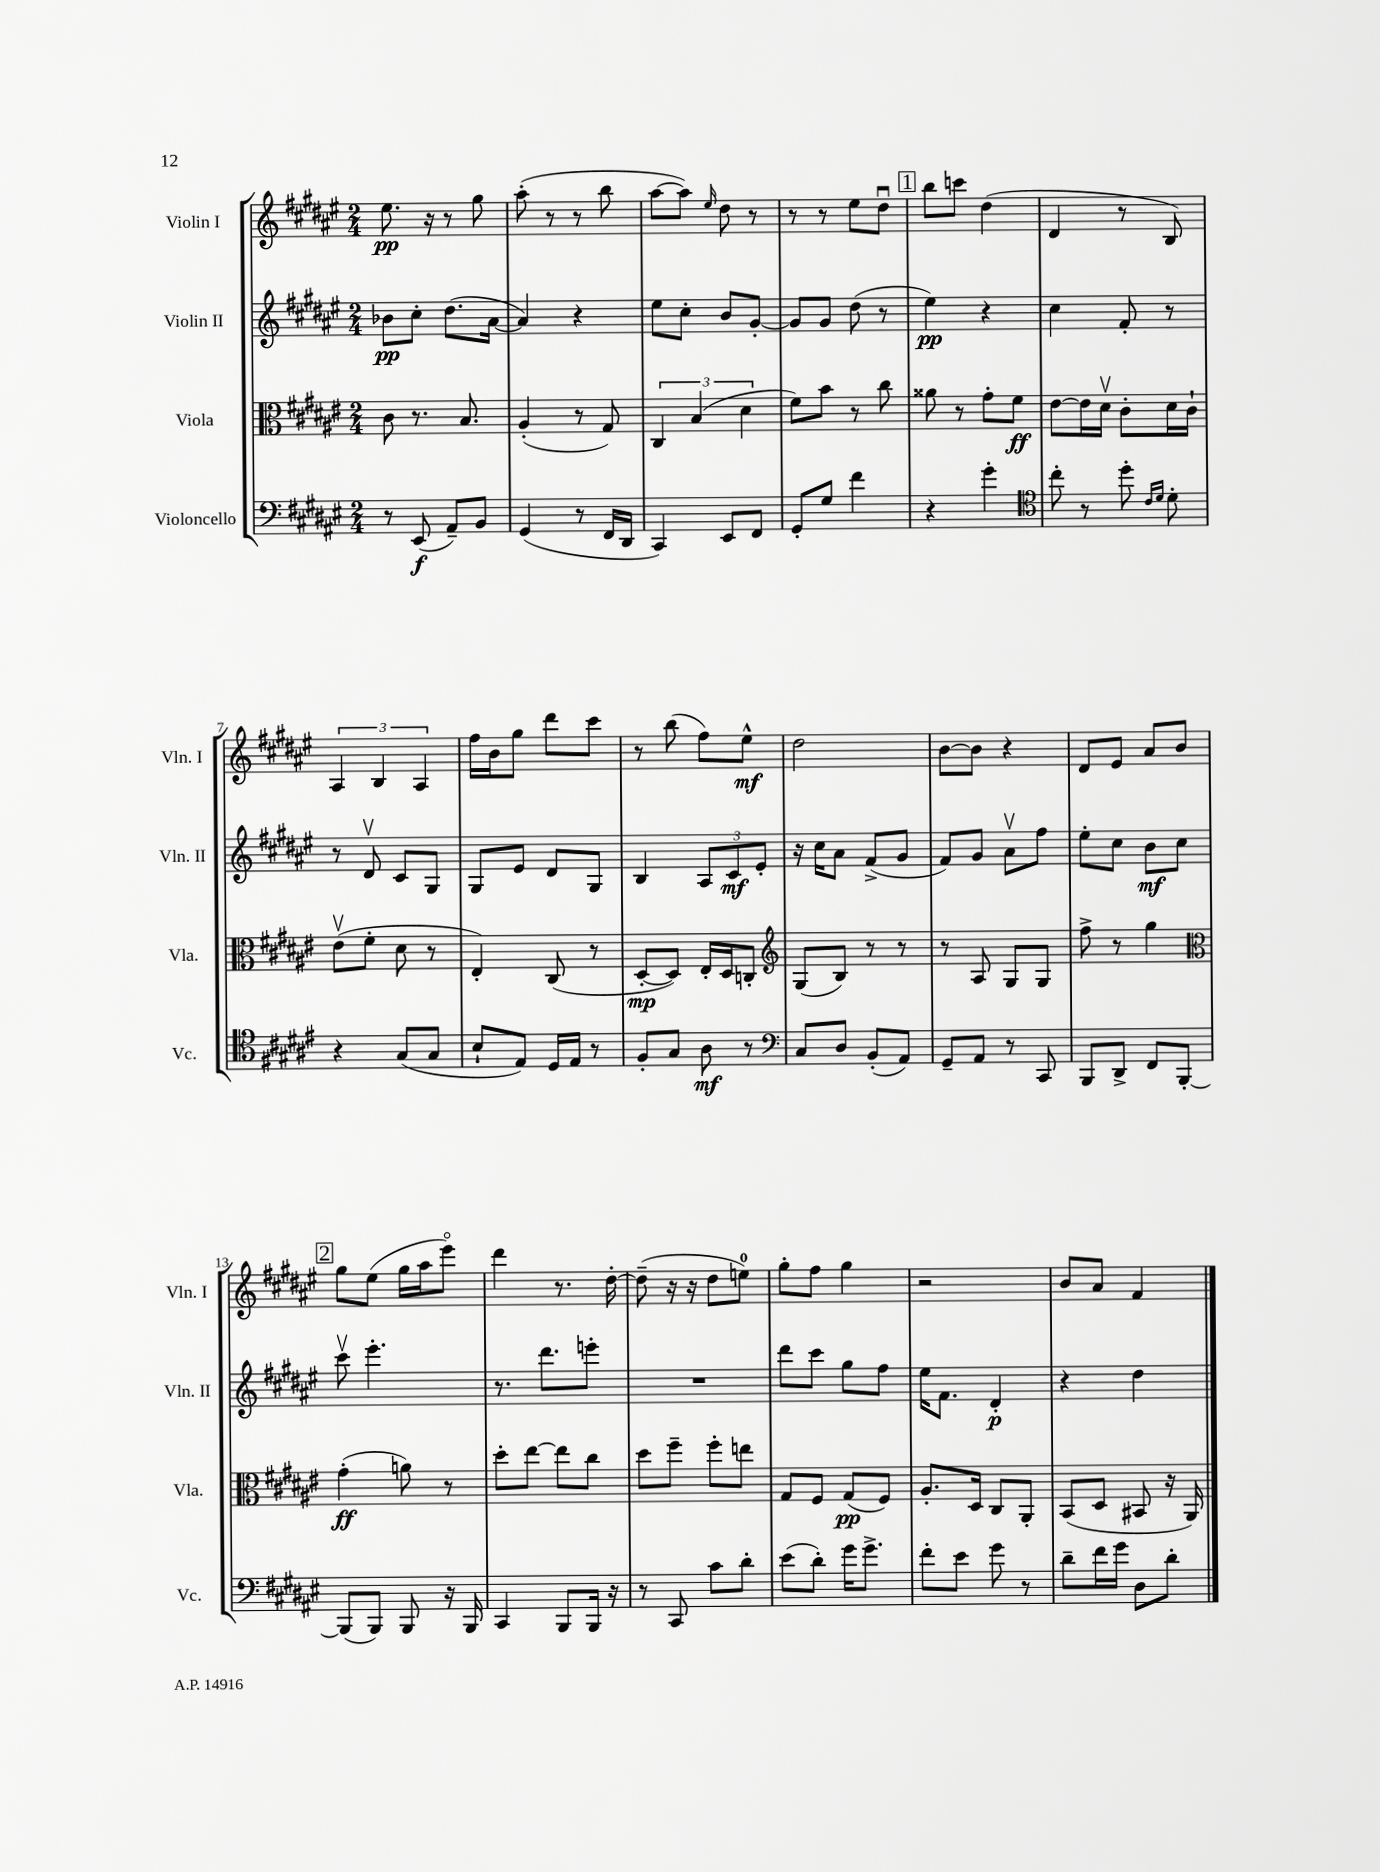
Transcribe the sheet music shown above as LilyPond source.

<<
\new StaffGroup <<
\new Staff = "s0" \with { instrumentName = "Violin I" shortInstrumentName = "Vln. I" } {
    \clef treble \key fis \major \numericTimeSignature \time 2/4
    eis''8.\pp r16 r8 gis''8 |
    ais''8-.( r8 r8 b''8 |
    ais''8~ ais''8) \grace { eis''16 } dis''8 r8 |
    r8 r8 eis''8 dis''8\downbow |
    \mark \markup { \box "1" } b''8 c'''8 dis''4( |
    dis'4 r8 b8) |
    \tuplet 3/2 { ais4 b4 ais4 } |
    fis''16 b'16 gis''8 dis'''8 cis'''8 |
    r8 b''8( fis''8) eis''8-^\mf |
    dis''2 |
    b'8~ b'8 r4 |
    dis'8 eis'8 ais'8 b'8 |
    \mark \markup { \box "2" } gis''8 eis''8( gis''16 ais''16 eis'''8\flageolet) |
    dis'''4 r8. dis''16~-. |
    dis''8--( r16 r16 dis''8 e''8-0) |
    gis''8-. fis''8 gis''4 |
    r2 |
    b'8 ais'8 fis'4 \bar "|." |
}
\new Staff = "s1" \with { instrumentName = "Violin II" shortInstrumentName = "Vln. II" } {
    \clef treble \key fis \major \numericTimeSignature \time 2/4
    bes'8\pp cis''8-. dis''8.( ais'16~ |
    ais'4) r4 |
    eis''8 cis''8-. b'8 gis'8~-. |
    gis'8 gis'8 dis''8( r8 |
    \mark \markup { \box "1" } eis''4\pp) r4 |
    cis''4 fis'8-. r8 |
    r8 dis'8\upbow cis'8 gis8 |
    gis8 eis'8 dis'8 gis8 |
    b4 \tuplet 3/2 { ais8 cis'8\mf eis'8-. } |
    r16 cis''16 ais'8 fis'8->( gis'8 |
    fis'8) gis'8 ais'8\upbow fis''8 |
    eis''8-. cis''8 b'8\mf cis''8 |
    \mark \markup { \box "2" } cis'''8\upbow eis'''4.-. |
    r8. dis'''8. e'''8-. |
    R2 |
    dis'''8 cis'''8 gis''8 fis''8 |
    eis''16 fis'8. dis'4-.\p |
    r4 dis''4 \bar "|." |
}
\new Staff = "s2" \with { instrumentName = "Viola" shortInstrumentName = "Vla." } {
    \clef alto \key fis \major \numericTimeSignature \time 2/4
    cis'8 r8. b8. |
    ais4-.( r8 gis8) |
    \tuplet 3/2 { cis4 b4( dis'4 } |
    fis'8) b'8 r8 cis''8 |
    \mark \markup { \box "1" } aisis'8 r8 gis'8-. fis'8\ff |
    eis'8~ eis'16 dis'16\upbow cis'8-. dis'16 cis'16-! |
    eis'8\upbow( fis'8-. dis'8 r8 |
    eis4-.) cis8( r8 |
    dis8~-.\mp dis8) eis16-. dis16 c8-. |
    \clef treble gis8( b8) r8 r8 |
    r8 ais8 gis8 gis8 |
    fis''8-> r8 gis''4 |
    \mark \markup { \box "2" } \clef alto gis'4-.\ff( a'8) r8 |
    dis''8-. eis''8~ eis''8 cis''8 |
    dis''8 fis''8-- fis''8-. e''8 |
    gis8 fis8 gis8\pp( fis8) |
    ais8.-. dis16 cis8 ais,8-. |
    b,8( dis8 bis,8 r16 ais,16) \bar "|." |
}
\new Staff = "s3" \with { instrumentName = "Violoncello" shortInstrumentName = "Vc." } {
    \clef bass \key fis \major \numericTimeSignature \time 2/4
    r8 eis,8\f( ais,8--) b,8 |
    gis,4( r8 fis,16 dis,16 |
    cis,4) eis,8 fis,8 |
    gis,8-. gis8 fis'4 |
    \mark \markup { \box "1" } r4 gis'4-. |
    \clef tenor cis''8-. r8 dis''8-. \grace { cis'16 dis'16 } dis'8-. |
    r4 gis8( gis8 |
    b8-! eis8) dis16 eis16 r8 |
    fis8-. gis8 ais8\mf r8 |
    \clef bass cis8 dis8 b,8-.( ais,8) |
    gis,8-- ais,8 r8 cis,8 |
    b,,8 dis,8-> fis,8 b,,8~-. |
    \mark \markup { \box "2" } b,,8( b,,8) b,,8 r16 b,,16 |
    cis,4 b,,8 b,,16 r16 |
    r8 cis,8 cis'8 dis'8-. |
    eis'8( dis'8-.) gis'16 gis'8.-> |
    fis'8-. eis'8 gis'8 r8 |
    dis'8-- fis'16 gis'16 dis8 dis'8-. \bar "|." |
}
>>
>>
